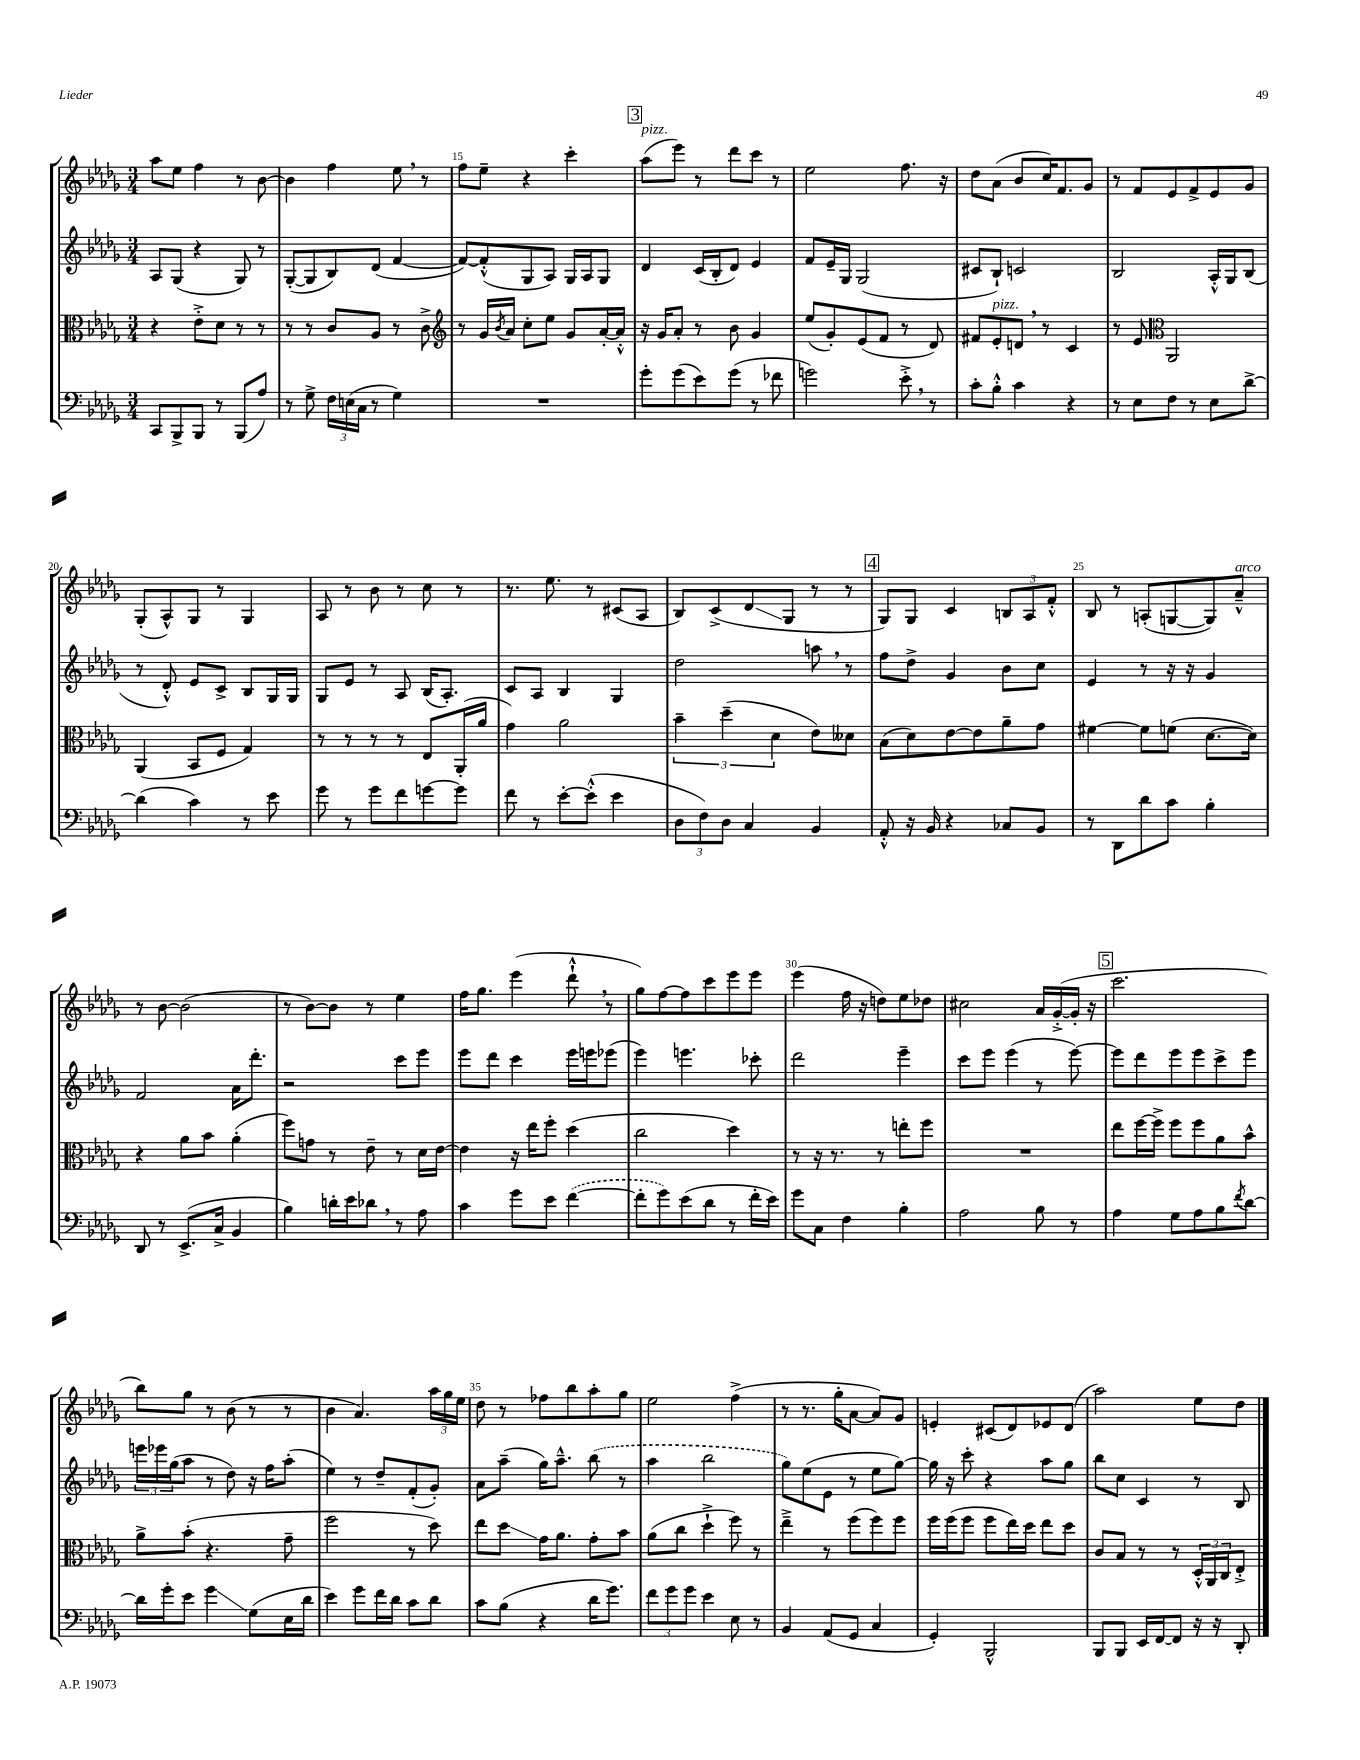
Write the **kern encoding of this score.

**kern	**kern	**kern	**kern
*staff4	*staff3	*staff2	*staff1
*clefF4	*clefC3	*clefG2	*clefG2
*k[b-e-a-d-g-]	*k[b-e-a-d-g-]	*k[b-e-a-d-g-]	*k[b-e-a-d-g-]
*M3/4	*M3/4	*M3/4	*M3/4
8CC	4r	8A-	8aa-
8BBB-^	.	(8G-	8ee-
8BBB-	8e-'^	4r	4ff
8r	8d-	.	.
(8BBB-	8r	8G-)	8r
8A-)	8r	8r	[8b-
=	=	=	=
8r	8r	([8G-'	4b-]
8G-^	8r	8G-]	.
24F	8c	8B-)	4ff
(24E	.	.	.
24C	.	.	.
8r	8A-	(8d-	.
4G-)	8r	[4f	8ee-
.	8c^	.	8r
=	=	=	=
*	*clefG2	*	*
2.r	8r	8f_)	8ff
.	16g-	(8f'^^]	8ee-~
.	8qb-	.	.
.	16a-	.	.
.	8cc'	8G-	4r
.	8ee-	8A-)	.
.	8g-	16G-	4ccc'
.	.	16A-	.
.	[16a-'	8G-	.
.	16a-'^^]	.	.
=	=	=	=
8g-'	16r	4d-	(8aa-
.	16g-	.	.
(8g-	8a-'	.	8eee-)
8e-)	8r	(16c	8r
.	.	16B-'	.
(8g-	8b-	8d-)	8ddd-
8r	4g-	4e-	8ccc
8f-	.	.	8r
=	=	=	=
2g)	(8ee-	8f	2ee-
.	8g-')	16e-~	.
.	.	16G-	.
.	(8e-	(2G-	.
.	8f	.	.
8e-'^	8r	.	8.ff
8r	8d-)	.	.
.	.	.	16r
=	=	=	=
8c'	8f#	8c#	8dd-
8B-'^^	8e-'	8B-`)	(8a-
4c	8d	2c	8b-
.	8r	.	16cc)
.	.	.	8.f
4r	4c	.	.
.	.	.	8g-
=	=	=	=
8r	8r	2B-	8r
8E-	8e-	.	8f
*	*clefC3	*	*
8F	2AA-	.	8e-
8r	.	.	8f^
8E-	.	16A-'^^	8e-
.	.	16G-	.
[8d-^	.	(8B-	8g-
=	=	=	=
(4d-]	(4AA-	8r	(8G-'
.	.	8d-'^^)	8A-^^)
4c)	8BB-	8e-	8G-
.	8F	8c^	8r
8r	4G-)	8B-	4G-
8e-	.	16G-	.
.	.	16G-	.
=	=	=	=
8g-	8r	8G-	8A-
8r	8r	8e-	8r
8g-	8r	8r	8b-
8f	8r	8A-	8r
[8g	8E-	(16B-	8cc
.	.	8.A-')	.
8g]	(16AA-'	.	8r
.	16a-	.	.
=	=	=	=
8f	4g-)	8c	8.r
8r	.	8A-	.
.	.	.	8.ee-
[8e-'	2a-	4B-	.
(8e-'^^]	.	.	8r
4e-	.	4G-	(8c#
.	.	.	8A-
=	=	=	=
12D-	6b-~	2dd-	8B-)
12F)	.	.	.
.	.	.	(8c^
12D-	(6dd-~	.	.
4C	.	.	8d-
.	6d-	.	.
.	.	.	8G-
4BB-	8e-)	8aa	8r
.	8d--	8r	8r
=	=	=	=
8AA-'^^	(8B-	8ff	8G-)
16r	8d-)	8dd-^	8G-
16BB-	.	.	.
4r	[8e-	4g-	4c
.	8e-]	.	.
8C-	8a-~	8b-	12B
.	.	.	12A-
8BB-	8g-	8cc	.
.	.	.	12f'^^
=	=	=	=
8r	[4f#	4e-	8B-
8DD-	.	.	8r
8d-	8f#]	8r	(8A'
8c	(8f	16r	[8G
.	.	16r	.
4B-'	[8.d-	4g-	8G])
.	.	.	8a-~^^
.	16d-])	.	.
=	=	=	=
8DD-	4r	2f	8r
8r	.	.	[8b-
(8.EE-^	8a-	.	(2b-]
.	8b-	.	.
16C^	.	.	.
4BB-	(4a-'	16a-	.
.	.	8.ddd-'	.
=	=	=	=
4B-)	8ff)	2r	8r
.	8g	.	[8b-)
16d'	8r	.	8b-]
16e-	.	.	.
8d-	8e-~	.	8r
8r	8r	8ccc	4ee-
8A-	16d-	8eee-	.
.	[16e-	.	.
=	=	=	=
4c	4e-]	8eee-	16ff
.	.	.	8.gg-
.	.	8ddd-	.
8g-	16r	4ccc	(4eee-
.	16ee-	.	.
8e-	8ff'	.	.
([4f	(4dd-	16eee-	8ddd-`^^
.	.	16eee	.
.	.	(8eee-	8r
=	=	=	=
8f']	2cc	4eee-)	8gg-)
8g-)	.	.	[8ff
(8e-	.	4.eee	8ff]
8d-	.	.	8ccc
8r	4dd-)	.	8eee-
16f'	.	8ccc-'	8eee-
16e-)	.	.	.
=	=	=	=
8g-	8r	2ddd-	(4eee-
8C	16r	.	.
.	8.r	.	.
4F	.	.	16ff
.	.	.	16r
.	8r	.	8dd)
4B-'	8ee'	4eee-~	8ee-
.	8ff	.	8dd-
=	=	=	=
2A-	2.r	8ccc	2cc#
.	.	8eee-	.
.	.	(4eee-	.
8B-	.	8r	16a-
.	.	.	([16g-'^
8r	.	[8eee-)	16g-']
.	.	.	16r
=	=	=	=
4A-	8ee-	8eee-]	2.ccc
.	[16ff	8ddd-	.
.	16ff^]	.	.
8G-	8ff	8eee-	.
8A-	8ff	8eee-	.
8B-	8a-	8ccc^	.
8qf	.	.	.
[8d-	8b-^^	8eee-	.
=	=	=	=
16d-]	8a-^	24eee	8bb-)
.	.	24eee-	.
16g-'	.	.	.
.	.	(24gg-	.
8e-	(8b-'	8aa-	8gg-
4g-	4.r	8r	8r
.	.	8dd-)	(8b-
(8G-	.	16r	8r
.	.	16ff	.
16E-	8g-~	(8aa-'	8r
16d-	.	.	.
=	=	=	=
4e-)	2ff	4ee-)	4b-
8g-	.	8r	4.a-)
16f	.	8dd-~	.
16d-	.	.	.
8c	8r	(8f'	.
8d-	8dd-)	8g-')	24aa-
.	.	.	24gg-
.	.	.	24ee-
=	=	=	=
8c	8ee-	8a-	8dd-
(8B-	8dd-	(8aa-~	8r
4r	16g-	16gg-)	8ff-
.	8.a-	8.aa-~^^	.
.	.	.	8bb-
16d-	8g-'	(8bb-	8aa-'
8.g-)	.	.	.
.	8b-	8r	8gg-
=	=	=	=
12f	(8a-	4aa-	2ee-
12g-	.	.	.
.	8cc	.	.
12g-	.	.	.
4e-	4dd-`^	2bb-	.
8E-	8ff)	.	(4ff^
8r	8r	.	.
=	=	=	=
4BB-	4ee-~^	8gg-)	8r
.	.	(8ee-	8.r
(8AA-	8r	8e-	.
.	.	.	16gg-'
8GG-	(8ff	8r	[8a-
4C	8ff)	8ee-	8a-])
.	8ff	[8gg-)	8g-
=	=	=	=
4GG-')	16ff	16gg-]	4e'
.	(16ff	16r	.
.	8ff	8ccc'	.
2BBB-^^	8ff	4r	(8c#
.	16ee-)	.	8d-)
.	16dd-	.	.
.	8ee-	8aa-	8e-
.	8dd-	8gg-	(8d-
=	=	=	=
8BBB-	8c	8bb-	2aa-)
8BBB-	8B-	8cc	.
16EE-	8r	4c	.
[16FF	.	.	.
8FF]	8r	.	.
16r	24D-'^^	8r	8ee-
.	24AA-	.	.
16r	.	.	.
.	24C	.	.
8DD-'	8E-'^	8B-	8dd-
==	==	==	==
*-	*-	*-	*-
